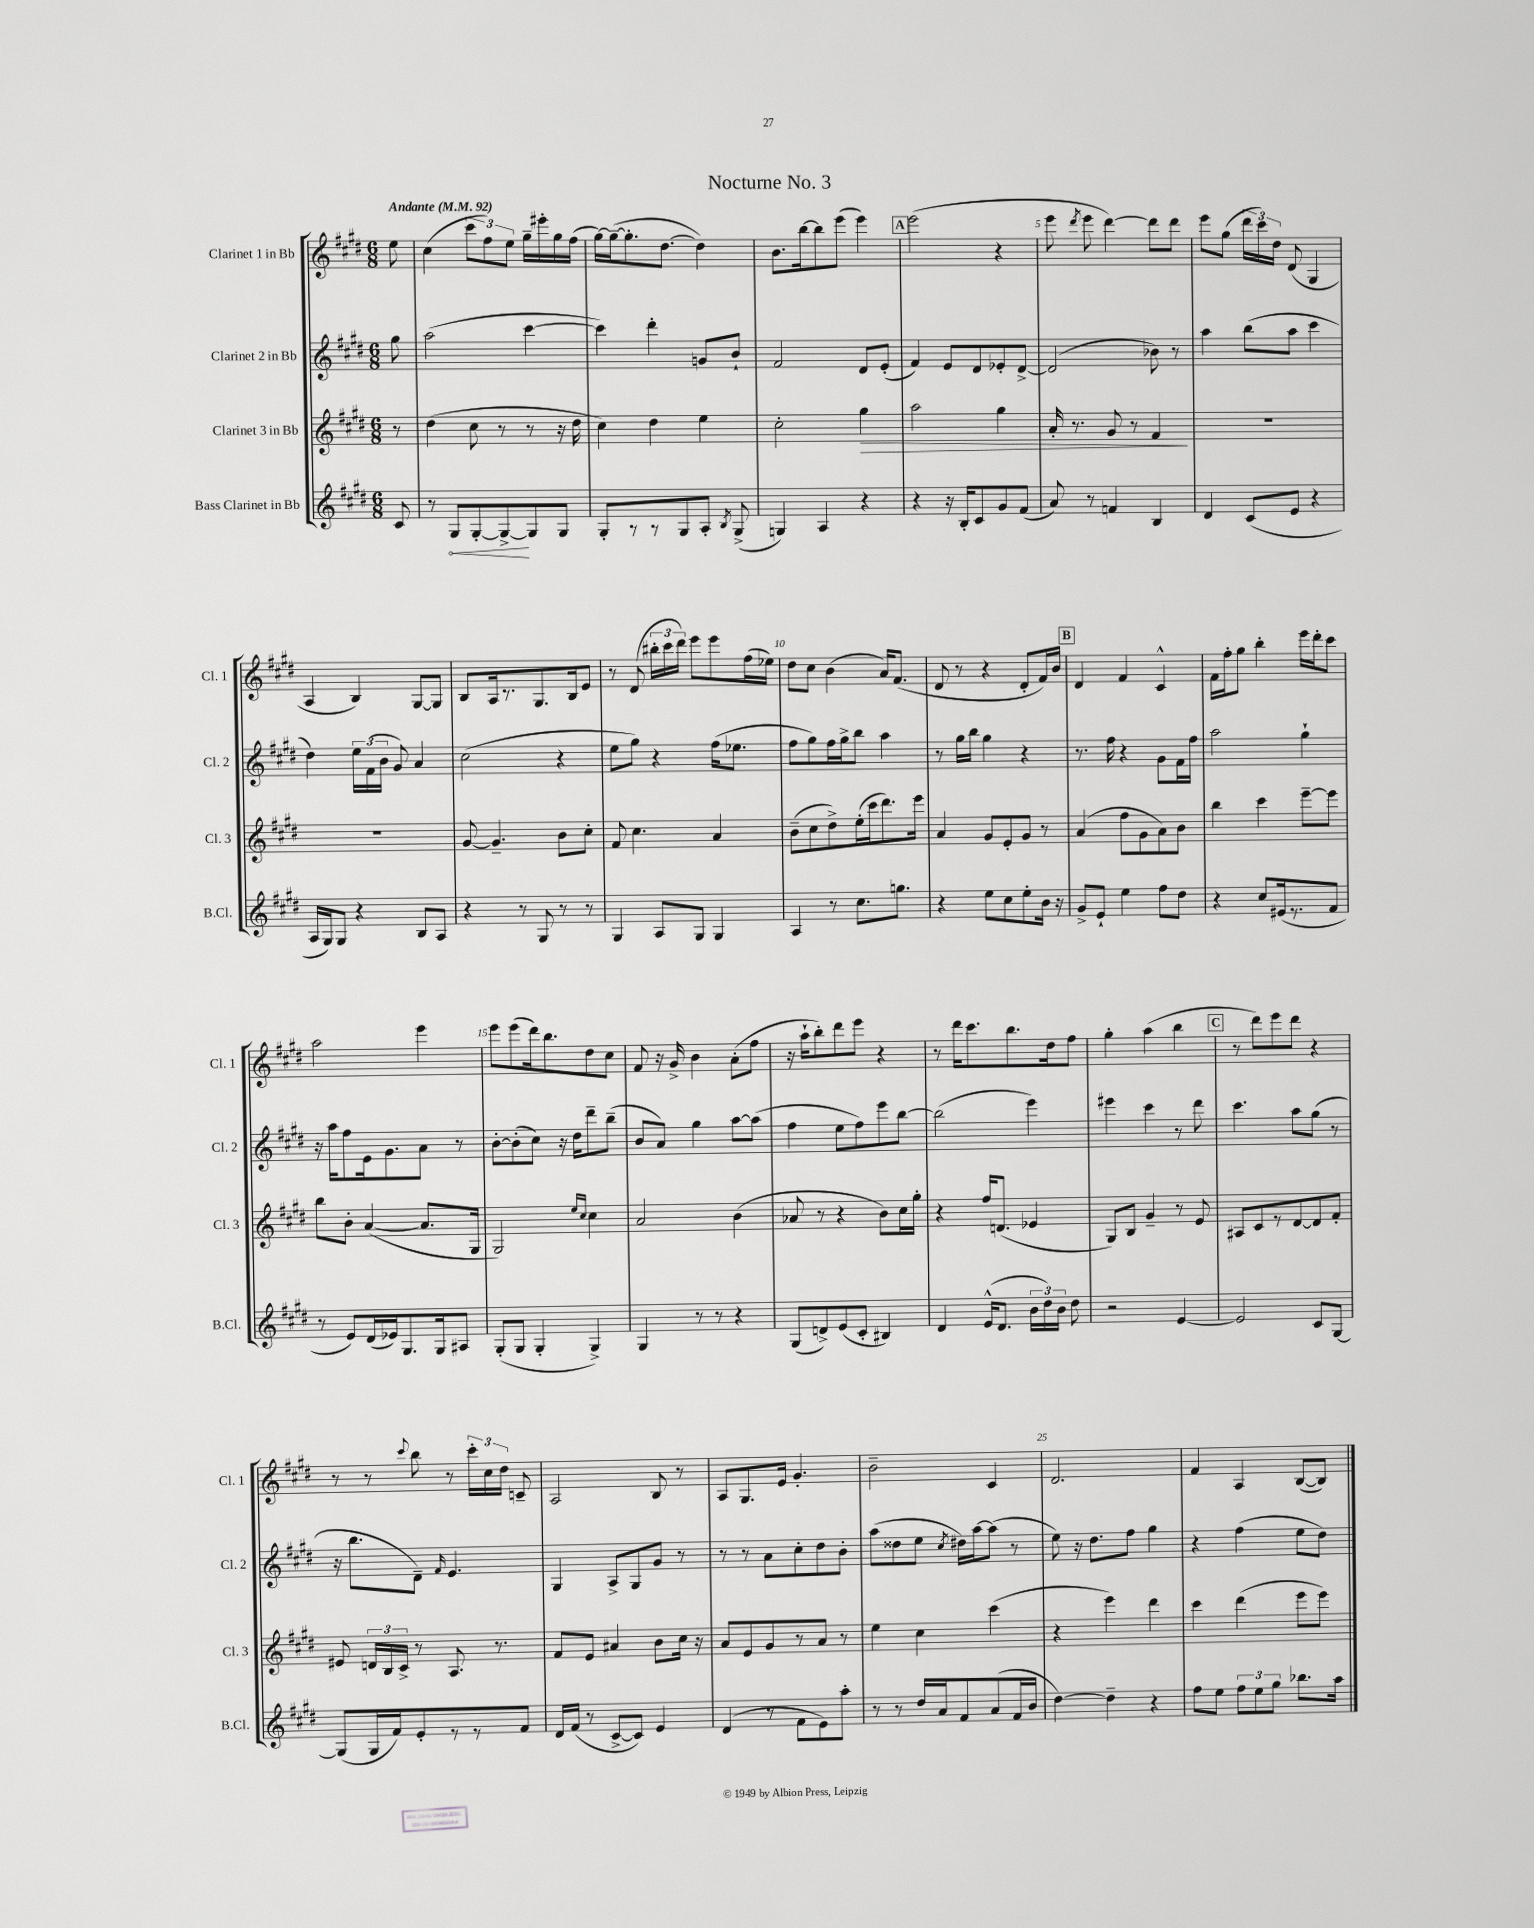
\header { title = "Nocturne No. 3" }
<<
\new StaffGroup <<
\new Staff = "s0" \with { instrumentName = "Clarinet 1 in Bb" shortInstrumentName = "Cl. 1" } {
    \clef treble \key e \major \numericTimeSignature \time 6/8 \partial 8 \tempo "Andante" 4 = 92
    \autoBeamOff e''8 |
    cis''4( \tuplet 3/2 { cis'''8[ fis''8) e''8] } gis''16[-- eis'''16-. gis''16 fis''16]( |
    gis''16[~) gis''16~--( gis''8.-. dis''8.]~ dis''4) |
    b'8.[ b''16~ b''8 e'''8]( e'''4) |
    \mark \markup { \box "A" } e'''2( r4 |
    e'''8 \acciaccatura { dis'''8 } e'''8 dis'''4~) dis'''8[ dis'''8] |
    e'''8[ gis''8]( \tuplet 3/2 { dis'''16[ cis'''16) dis''16] } dis'8( gis4 |
    a4 b4) gis8[~ gis8] |
    b8[ a16 r8. gis8. b16 e'8] |
    r8 dis'8( \tuplet 3/2 { bis''16[-. cis'''16 dis'''16]) } e'''8[ e'''8 fis''16( ees''16]) |
    dis''8[ cis''8] b'4( a'16[) fis'8.]( |
    dis'8 r8 r4 dis'8[-. fis'16) b'16] |
    \mark \markup { \box "B" } dis'4 fis'4 cis'4-^ |
    fis'16[ fis''16-. gis''8] b''4-. e'''16[ dis'''16-. cis'''8] |
    a''2 e'''4 |
    e'''8[ e'''8( dis'''16) b''8. dis''8 cis''8] |
    fis'8 r16 gis'16-> b'4 a'8[-.( fis''8] |
    r16 a''16[-! b''8-.) dis'''8 e'''8] r4 |
    r8 dis'''16[ cis'''8. b''8. dis''16 fis''8] |
    gis''4-. a''4( b''4 |
    \mark \markup { \box "C" } r8 dis'''8[) e'''8 dis'''8] r4 |
    r8 r8 \appoggiatura { cis'''8 } b''8 r8 \tuplet 3/2 { cis'''16[-. cis''16 dis''16] } c'8-- |
    a2 b8 r8 |
    a8[ gis8. e'16] gis'4.-. |
    b'2-- cis'4 |
    dis'2. |
    fis'4 a4 b8[~( b8]) \bar "|." |
}
\new Staff = "s1" \with { instrumentName = "Clarinet 2 in Bb" shortInstrumentName = "Cl. 2" } {
    \clef treble \key e \major \numericTimeSignature \time 6/8 \partial 8
    \autoBeamOff gis''8 |
    a''2( cis'''4~ |
    cis'''4) dis'''4-. g'8[ b'8]-! |
    fis'2 dis'8[ e'8]-.( |
    \mark \markup { \box "A" } fis'4) e'8[ dis'8 ees'8-. dis'8]~-> |
    dis'2( bes'8) r8 |
    a''4 b''8[( a''8] cis'''4 |
    dis''4) \tuplet 3/2 { e''16[ fis'16( b'16] } gis'8) a'4 |
    cis''2( r4 |
    e''8[ gis''8]) r4 fis''16[( ees''8.] |
    fis''8[ gis''8) fis''16 gis''16-> b''8] a''4 |
    r8 gis''16[ b''16] gis''4 r4 |
    \mark \markup { \box "B" } r8. fis''16 r4 gis'8[ fis'16 fis''16] |
    a''2 gis''4-! |
    r16 a''16[ fis''8 e'16 gis'8. a'8] r8 |
    b'8[~-. b'8-.( cis''8]) r16 dis''16[ dis'''8-- b''8]--( |
    b'8[ a'8]) gis''4 a''8[~ a''8]( |
    fis''4 e''8[ fis''8) e'''8 b''8]~ |
    b''2( e'''4) |
    eis'''4 cis'''4 r8 dis'''8 |
    \mark \markup { \box "C" } cis'''4. a''8[ gis''8]( r8 |
    r16 b''8.[ dis'8]--) \grace { fis'16 } e'4. |
    gis4 a8[-> gis8 gis'8] r8 |
    r8 r8 a'8[ cis''8-. dis''8 b'8]-. |
    a''8[( disis''8 e''8] \acciaccatura { cis''8 } dis''16[) a''16~ a''8]( r8 |
    e''8) r16 dis''8.[ fis''8] gis''4 |
    r4 fis''4( e''8[ dis''8]) \bar "|." |
}
\new Staff = "s2" \with { instrumentName = "Clarinet 3 in Bb" shortInstrumentName = "Cl. 3" } {
    \clef treble \key e \major \numericTimeSignature \time 6/8 \partial 8
    \autoBeamOff r8 |
    dis''4( cis''8 r8 r8 r16 dis''16 |
    cis''4) dis''4 e''4 |
    cis''2-. gis''4\> |
    \mark \markup { \box "A" } a''2 gis''4 |
    a'16-. r8. gis'8 r8 fis'4\! |
    R2. |
    R2. |
    gis'8~ gis'4.-- b'8[ cis''8]-. |
    fis'8 cis''4. a'4 |
    b'8[--( cis''8 dis''8->) e''16-.( cis'''16 dis'''8.) e'''16] |
    a'4 gis'8[ e'8-. gis'8] r8 |
    \mark \markup { \box "B" } a'4( fis''8[ gis'8 a'8) b'8] |
    b''4 cis'''4 e'''8[~-- e'''8] |
    b''8[ b'8]-. a'4~( a'8.[ gis16] |
    gis2) \grace { e''16[ cis''16] } cis''4 |
    a'2 b'4( |
    aes'8 r8 r4 b'8[) cis''16 gis''16]-. |
    r4 fis''16[ d'8.]( ees'4 |
    gis8[) b8] gis'4-- r8 e'8 |
    \mark \markup { \box "C" } ais8[ cis'8 r8 dis'8~ dis'8 fis'8]-. |
    eis'8 \tuplet 3/2 { d'16[ b16 cis'16]-> } r8 a8. r8. |
    fis'8[ e'8] ais'4 b'8[ cis''16] r16 |
    a'8[ e'8 gis'8 r8 a'8] r8 |
    e''4 cis''4 cis'''4( |
    r4 e'''4) dis'''4 |
    cis'''4 dis'''4( e'''8[ e'''8]) \bar "|." |
}
\new Staff = "s3" \with { instrumentName = "Bass Clarinet in Bb" shortInstrumentName = "B.Cl." } {
    \clef treble \key e \major \numericTimeSignature \time 6/8 \partial 8
    \autoBeamOff cis'8 |
    r8 \once \override Hairpin.circled-tip = ##t gis8[\< gis8~-. gis8~->\! gis8 gis8] |
    gis8[-. r8 r8 gis8 a8]-. \acciaccatura { b8 } gis8->( |
    g4) a4 r4 |
    \mark \markup { \box "A" } r4 r16 b16[-. cis'8 gis'8 fis'8]( |
    a'8) r8 f'4 b4 |
    dis'4 cis'8[( e'8] r4 |
    a16[ gis16) gis8] r4 b8[ a8] |
    r4 r8 gis8 r8 r8 |
    gis4 a8[ gis8] gis4 |
    a4 r8 cis''8.[ g''8.] |
    r4 e''8[ cis''8 e''8-. b'16] r16 |
    \mark \markup { \box "B" } gis'8[-> e'8]-! e''4 fis''8[ dis''8] |
    r4 cis''8[ eis'16( r8. fis'8] |
    r8 e'8[) dis'16( ees'16) gis8. gis16 ais8] |
    gis8[-.( gis8] gis4-. gis4->) |
    gis4 r8 r8 r4 |
    gis8[( d'8->) e'8( cis'8]-. bis4) |
    dis'4 e'16[-^( dis'8.] \tuplet 3/2 { b'16[ dis''16) b'16] } dis''8 |
    r2 e'4~ |
    \mark \markup { \box "C" } e'2 cis'8[ gis8]~ |
    gis8[( gis16 fis'16) e'8-. r8 r8 fis'8] |
    dis'16[ fis'16]( r8 cis'8[~-> cis'8]) e'4 |
    dis'4( r8 fis'8[ e'8) a''8]-. |
    r8 r8 dis''16[ a'16 fis'8 a'8( fis'16 b'16] |
    dis''4~) dis''4-- r4 |
    fis''8[ e''8] \tuplet 3/2 { fis''8[ e''8 gis''8] } bes''8.[ a''16] \bar "|." |
}
>>
>>
\layout { \context { \Score \override BarNumber.break-visibility = ##(#f #t #t) barNumberVisibility = #(every-nth-bar-number-visible 5) } }
